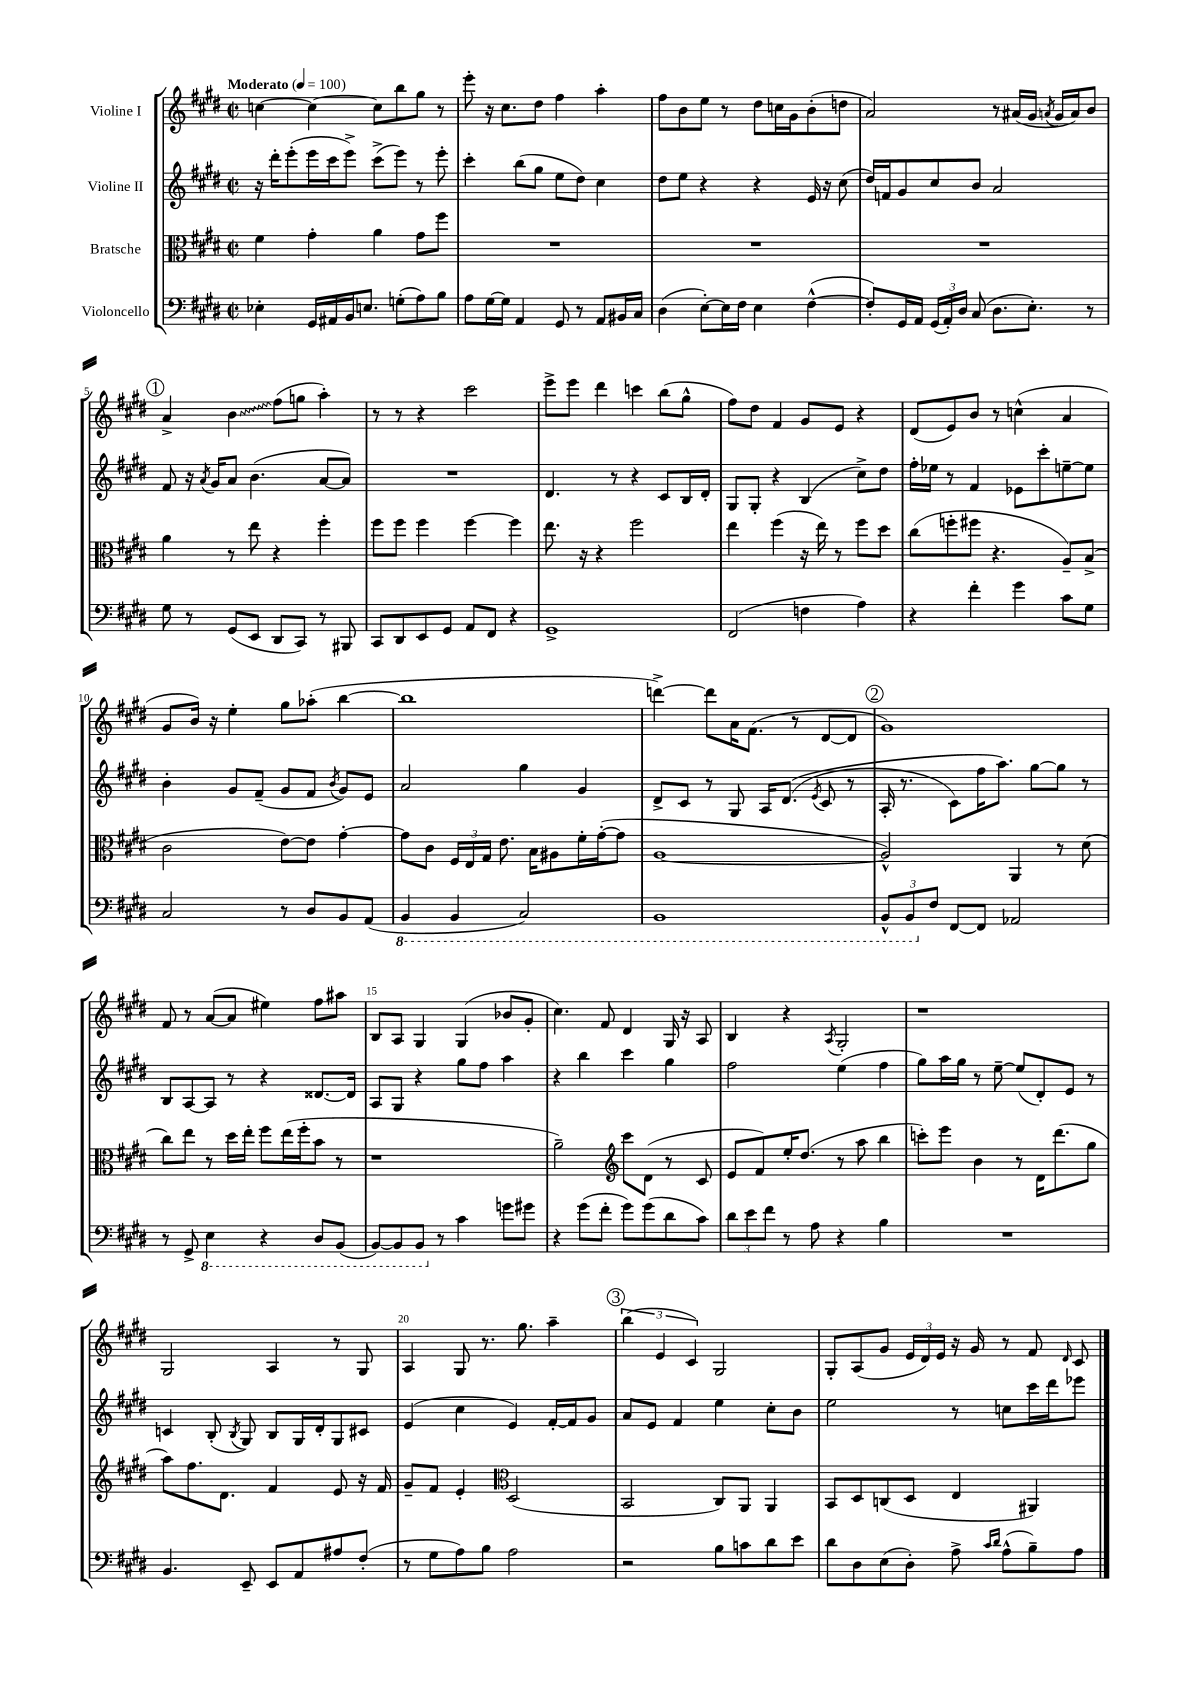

**kern	**kern	**kern	**kern
*staff4	*staff3	*staff2	*staff1
*clefF4	*clefC3	*clefG2	*clefG2
*k[f#c#g#d#]	*k[f#c#g#d#]	*k[f#c#g#d#]	*k[f#c#g#d#]
*M2/2	*M2/2	*M2/2	*M2/2
*met(c|)	*met(c|)	*met(c|)	*met(c|)
*MM100	*MM100	*MM100	*MM100
4E-'\	4f#\	16r	[4cc\
.	.	16ddd#'\LK	.
.	.	(8eee'\	.
16GG#/LL	4g#'\	16eee\L	4cc\_
16AA#/	.	16ccc#\J	.
16BB/J	.	8eee^\J)	.
8.E/J	.	.	.
.	4a\	(8ccc#^\L	8cc\]L
(8G'\L	.	8eee\J)	8bb\
8A\)	8g#\L	8r	8gg#\J
8B\J	8ff#\J	8eee'\	8r
=	=	=	=
8A\L	1r	4ccc#'\	8eee'\
[16G#\L	.	.	16r
16G#\]JJ	.	.	8.cc#\L
4AA/	.	(8bb\L	.
.	.	8gg#\J	8dd#\J
8GG#/	.	8ee\L	4ff#\
8r	.	8dd#\J)	.
8AA/L	.	4cc#\	4aa'\
16BB#/L	.	.	.
16C#/JJ	.	.	.
=	=	=	=
(4D#\	1r	8dd#\L	8ff#\L
.	.	8ee\J	8b\
[8E'\L)	.	4r	8ee\J
16E\]L	.	.	8r
16F#\JJ	.	.	.
4E\	.	4r	8dd#\L
.	.	.	16cc\L
.	.	.	16g#\J
([4F#^^\	.	16e/	(8b'\
.	.	16r	.
.	.	(8cc#\	8dd\J
=	=	=	=
8F#'/]L)	1r	16dd#/LL)	2a/)
.	.	16f/J	.
16GG#/L	.	8g#/	.
16AA/JJ	.	.	.
(24GG#/LL	.	8cc#/	.
24AA'/)	.	.	.
24D#/JJ	.	.	.
(8C#/	.	8b/J	.
8.D#\L	.	2a/	8r
.	.	.	(16a#/LL
8.E'\J)	.	.	16g#/JJ
.	.	.	8qa/
.	.	.	16g#/LL
.	.	.	16a/J)
8r	.	.	8b/J
=	=	=	=
8G#\	4a\	8f#/	4a^/
8r	.	16r	.
.	.	8qa/	.
.	.	16g#/LK	.
(8GG#/L	8r	8a/J	4b\
8EE/J	8ee\	(4.b\	.
8DD#/L	4r	.	(8ff#\L
8CC#/J)	.	.	8gg\J
8r	4ff#'\	[8a/L	4aa'\)
8BBB#/	.	8a/]J)	.
=	=	=	=
8CC#/L	8ff#\L	1r	8r
8DD#/	8ff#\J	.	8r
8EE/	4ff#\	.	4r
8GG#/J	.	.	.
8AA/L	[4ff#\	.	2ccc#\
8FF#/J	.	.	.
4r	4ff#\]	.	.
=	=	=	=
1GG#^	8.ee\	4.d#/	8eee^\L
.	.	.	8eee\J
.	16r	.	.
.	4r	.	4ddd#\
.	.	8r	.
.	2ff#\	4r	4ccc\
.	.	8c#/L	(8bb\L
.	.	16B/L	8gg#^^\J
.	.	16d#'/JJ	.
=	=	=	=
(2FF#/	4ee\	8G#/L	8ff#\L)
.	.	8G#'/J	8dd#\J
.	(4ff#\	4r	4f#/
4F\	16r	(4B/	8g#/L
.	16ee\)	.	.
.	8r	.	8e/J
4A\)	8ff#\L	8cc#^\L)	4r
.	8dd#\J	8dd#\J	.
=	=	=	=
4r	(8cc#\L	16ff#'\LL	(8d#/L
.	.	16ee-\JJ	.
.	8ff'\	8r	8e/)
4f#'\	8ff#\J	4f#/	8b/J
.	4.r	.	8r
4g#\	.	8e-\L	(4cc^^\
.	.	8ccc#'\	.
8c#\L	8A~/L)	[8ee~\	4a/
8G#\J	(8B^/J	8ee\]J	.
=	=	=	=
2C#/	2c#\	4b'\	8g#/L
.	.	.	16b/Jk)
.	.	.	16r
.	.	8g#/L	4ee'\
.	.	(8f#~/J	.
8r	[8e\L)	8g#/L	8gg#\L
8D#/L	8e\]J	8f#/J	(8aa-'\J
.	.	8qb/	.
8BB/	[4g#'\	8g#/L)	[4bb\
(8AA/J	.	8e/J	.
=	=	=	=
4BBB/	8g#\]L	2a/	1bb]
.	8c#\J	.	.
4BBB/	24F#/LL	.	.
.	24E/	.	.
.	24G#/JJ	.	.
.	8.e\	.	.
2CC#/)	.	4gg#\	.
.	16B\LK	.	.
.	8A#\	.	.
.	16f#'\L	4g#/	.
.	([16g#'\J	.	.
.	8g#\]J	.	.
=	=	=	=
1BBB	[1A	8d#^/L	[4ddd^\)
.	.	8c#/J	.
.	.	8r	8ddd\]L
.	.	8G#/	16a\K
.	.	.	(8.f#\J
.	.	16A/LK	.
.	.	&((8.d#/J	.
.	.	.	8r
.	.	8qe/	.
.	.	8c#/	[8d#/L
.	.	8r	8d#/]J
=	=	=	=
12BBB^^/L	2A^^/])	16A'/	1g#)
.	.	8.r	.
12BBB/	.	.	.
12F#/J	.	.	.
[8FF#/L	.	8c#\L)	.
8FF#/]J	.	16ff#\K	.
.	.	8.aa\J&)	.
2AA-/	4AA/	.	.
.	.	[8gg#\L	.
.	8r	8gg#\]J	.
.	(8d#\	8r	.
=	=	=	=
8r	8cc#\L)	8B/L	8f#/
8GG#^/	8ee\J	[8A/	8r
4EE\	8r	8A/]J	([8a/L
.	16dd#\LL	8r	8a/]J
.	16ee'\JJ	.	.
4r	8ff#\L	4r	4ee#\)
.	(16ee\L	.	.
.	16ff#'\J	.	.
8DD#/L	8b\J	[8.d##/L	8ff#\L
(8BBB/J	8r	.	8aa#\J
.	.	16d##/]Jk	.
=	=	=	=
[8BBB/L)	1r	8A/L	8B/L
8BBB/]	.	8G#/J	8A/J
8BBB/J	.	4r	4G#/
8r	.	.	.
4c#\	.	8gg#\L	(4G#/
.	.	8ff#\J	.
8g\L	.	4aa\	8b-/L
8g#\J	.	.	8g#'/J
=	=	=	=
4r	2a~\)	4r	4.cc#\)
(8g#\L	.	4bb\	.
8f#'\J	.	.	8f#/
*	*clefG2	*	*
8g#\L)	8ccc#\L	4ccc#\	4d#/
(8g#\	(8d#\J	.	.
8d#\	8r	4gg#\	16G#/
.	.	.	16r
8c#\J)	8c#/	.	8A/
=	=	=	=
12d#\L	8e/L	2ff#\	4B/
12e\	.	.	.
.	8f#/)	.	.
12f#\J	.	.	.
8r	16ee'/K	.	4r
.	(8.dd#/J	.	.
8A\	.	.	.
.	.	.	8qA/
4r	8r	(4ee\	2G#'/
.	8aa\	.	.
4B\	4bb\	4ff#\	.
=	=	=	=
1r	8ccc'\L)	8gg#\L)	1r
.	8eee\J	16aa\L	.
.	.	16gg#\JJ	.
.	4b\	8r	.
.	.	[8ee~\	.
.	8r	(8ee/]L	.
.	16d#\LK	8d#'/)	.
.	(8.ddd#\	.	.
.	.	8e/J	.
.	8gg#\J	8r	.
=	=	=	=
4.BB/	8aa\L)	4c/	2G#/
.	8.ff#\	.	.
.	.	(8B'/	.
.	8.d#\J	.	.
.	.	8qB/	.
8EE~/	.	8G#/)	.
8EE/L	4f#/	8B/L	4A/
8AA/	.	16G#/L	.
.	.	16d#'/J	.
8A#/	8e/	8G#/	8r
(8F#'/J	16r	8c#/J	8G#/
.	16f#/	.	.
=	=	=	=
8r	8g#~/L	(4e/	4A/
8G#\L	8f#/J	.	.
8A\)	4e'/	4cc#\	8G#/
8B\J	.	.	8.r
*	*clefC3	*	*
2A\	(2D#/	4e/)	.
.	.	.	8.gg#\
.	.	[16f#'/LL	4aa~\
.	.	16f#/]J	.
.	.	8g#/J	.
=	=	=	=
2r	2BB/	8a/L	(6bb\
.	.	8e/J	.
.	.	.	6e/
.	.	4f#/	.
.	.	.	6c#/)
8B\L	8C#/L)	4ee\	2G#/
8c\	8AA/J	.	.
8d#\	4AA/	8cc#'\L	.
8e\J	.	8b\J	.
=	=	=	=
8d#\L	8BB/L	2ee\	8G#'/L
8D#\	8D#/	.	(8A/
(8E\	(8C/	.	8g#/J
8D#'\J)	8D#/J	.	24e/LL
.	.	.	24d#/)
.	.	.	24e/JJ
8A^\	4E/	8r	16r
.	.	.	16g#/
16qqc#/LL	.	.	.
16qqd#/JJ	.	.	.
(8A^^\L	.	8cc\L	8r
8B~\)	4AA#/)	16ccc#\L	8f#/
.	.	16ddd#\J	.
.	.	.	16qqd#/
8A\J	.	8eee-\J	8c#/
==	==	==	==
*-	*-	*-	*-
